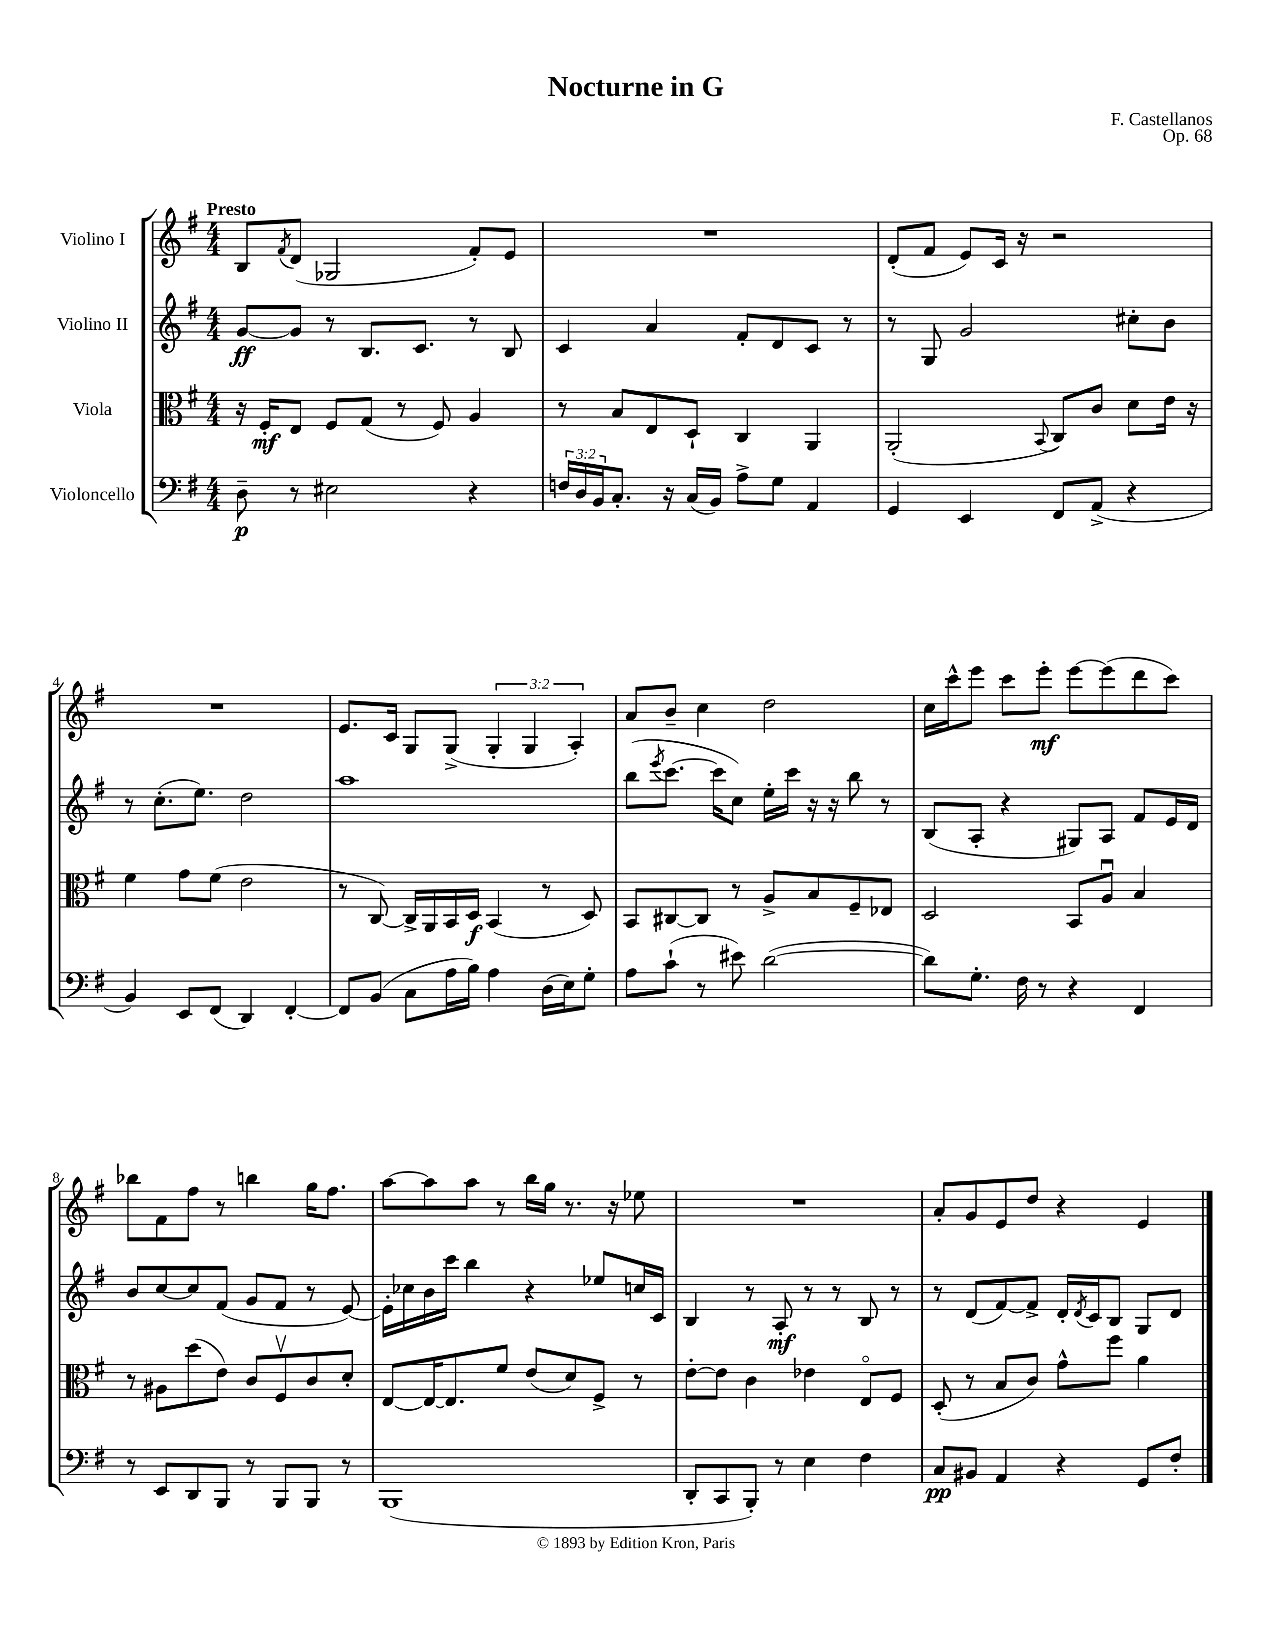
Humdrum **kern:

**kern	**kern	**kern	**kern
*staff4	*staff3	*staff2	*staff1
*clefF4	*clefC3	*clefG2	*clefG2
*k[f#]	*k[f#]	*k[f#]	*k[f#]
*M4/4	*M4/4	*M4/4	*M4/4
8D~	16r	[8g	8B
.	16F#'	.	.
.	.	.	8qf#
8r	8E	8g]	(8d
2E#	8F#	8r	2G-
.	(8G	8.B	.
.	8r	.	.
.	.	8.c	.
.	8F#)	.	.
4r	4A	8r	8f#')
.	.	8B	8e
=	=	=	=
24F	8r	4c	1r
24D	.	.	.
24BB	.	.	.
8.C'	8B	.	.
.	8E	4a	.
16r	.	.	.
(16C	8D`	.	.
16BB)	.	.	.
8A^	4C	8f#'	.
8G	.	8d	.
4AA	4AA	8c	.
.	.	8r	.
=	=	=	=
4GG	(2AA'	8r	(8d'
.	.	8G	8f#
4EE	.	2g	8e)
.	.	.	16c
.	.	.	16r
.	8qqBB	.	.
8FF#	8C)	.	2r
(8AA^	8c	.	.
4r	8d	8cc#'	.
.	16e	8b	.
.	16r	.	.
=	=	=	=
4BB)	4f#	8r	1r
.	.	(8.cc'	.
8EE	8g	.	.
.	.	8.ee)	.
(8FF#	(8f#	.	.
4DD)	2e	2dd	.
[4FF#'	.	.	.
=	=	=	=
8FF#]	8r	1aa	8.e
(8BB	[8C)	.	.
.	.	.	16c
8C	16C^]	.	8G
.	16AA	.	.
16A	16BB	.	(8G^
16B)	16D	.	.
4A	(4BB	.	6G'
.	.	.	6G
(16D	8r	.	.
16E)	.	.	.
.	.	.	6A')
8G'	8D)	.	.
=	=	=	=
8A	8BB	(8bb	8a
.	.	8qeee	.
(8c`	[8C#	[8.ccc	8b~
8r	8C#]	.	4cc
.	.	16ccc]	.
8e#)	8r	8cc)	.
([2d	8A^	16ee'	2dd
.	.	16ccc	.
.	8B	16r	.
.	.	16r	.
.	8F#~	8bb	.
.	8E-	8r	.
=	=	=	=
8d])	2D	(8B	16cc
.	.	.	16ccc^^
8.G'	.	8A'	8eee
.	.	4r	8ccc
16F#	.	.	.
8r	.	.	8eee'
4r	8BB	8G#)	[8eee
.	8Au	8A	(8eee]
4FF#	4B	8f#	8ddd
.	.	16e	8ccc)
.	.	16d	.
=	=	=	=
8r	8r	8b	8bb-
8EE	8A#	[8cc	8f#
8DD	(8dd	8cc]	8ff#
8BBB	8e)	(8f#	8r
8r	8c	8g	4bb
8BBB	8F#v	8f#	.
8BBB	8c	8r	16gg
.	.	.	8.ff#
8r	8d'	[8e)	.
=	=	=	=
(1BBB	[8E	16e']	[8aa
.	.	16cc-	.
.	16E_	16b	8aa]
.	8.E]	16ccc	.
.	.	4bb	8aa
.	8f#	.	8r
.	(8e	4r	16bb
.	.	.	16gg
.	8d)	.	8.r
.	8F#^	8ee-	.
.	.	.	16r
.	8r	16cc	8ee-
.	.	16c	.
=	=	=	=
8DD'	[8e'	4B	1r
8CC	8e]	.	.
8BBB')	4c	8r	.
8r	.	8A'	.
4E	4e-	8r	.
.	.	8r	.
4F#	8Eo	8B	.
.	8F#	8r	.
=	=	=	=
8C	(8D'	8r	8a'
8BB#	8r	(8d	8g
4AA	8B	[8f#)	8e
.	8c)	8f#^]	8dd
4r	8g^^	16d'	4r
.	.	8qd	.
.	.	16c	.
.	8ff#	8B	.
8GG	4a	8G	4e
8F#'	.	8d	.
==	==	==	==
*-	*-	*-	*-
